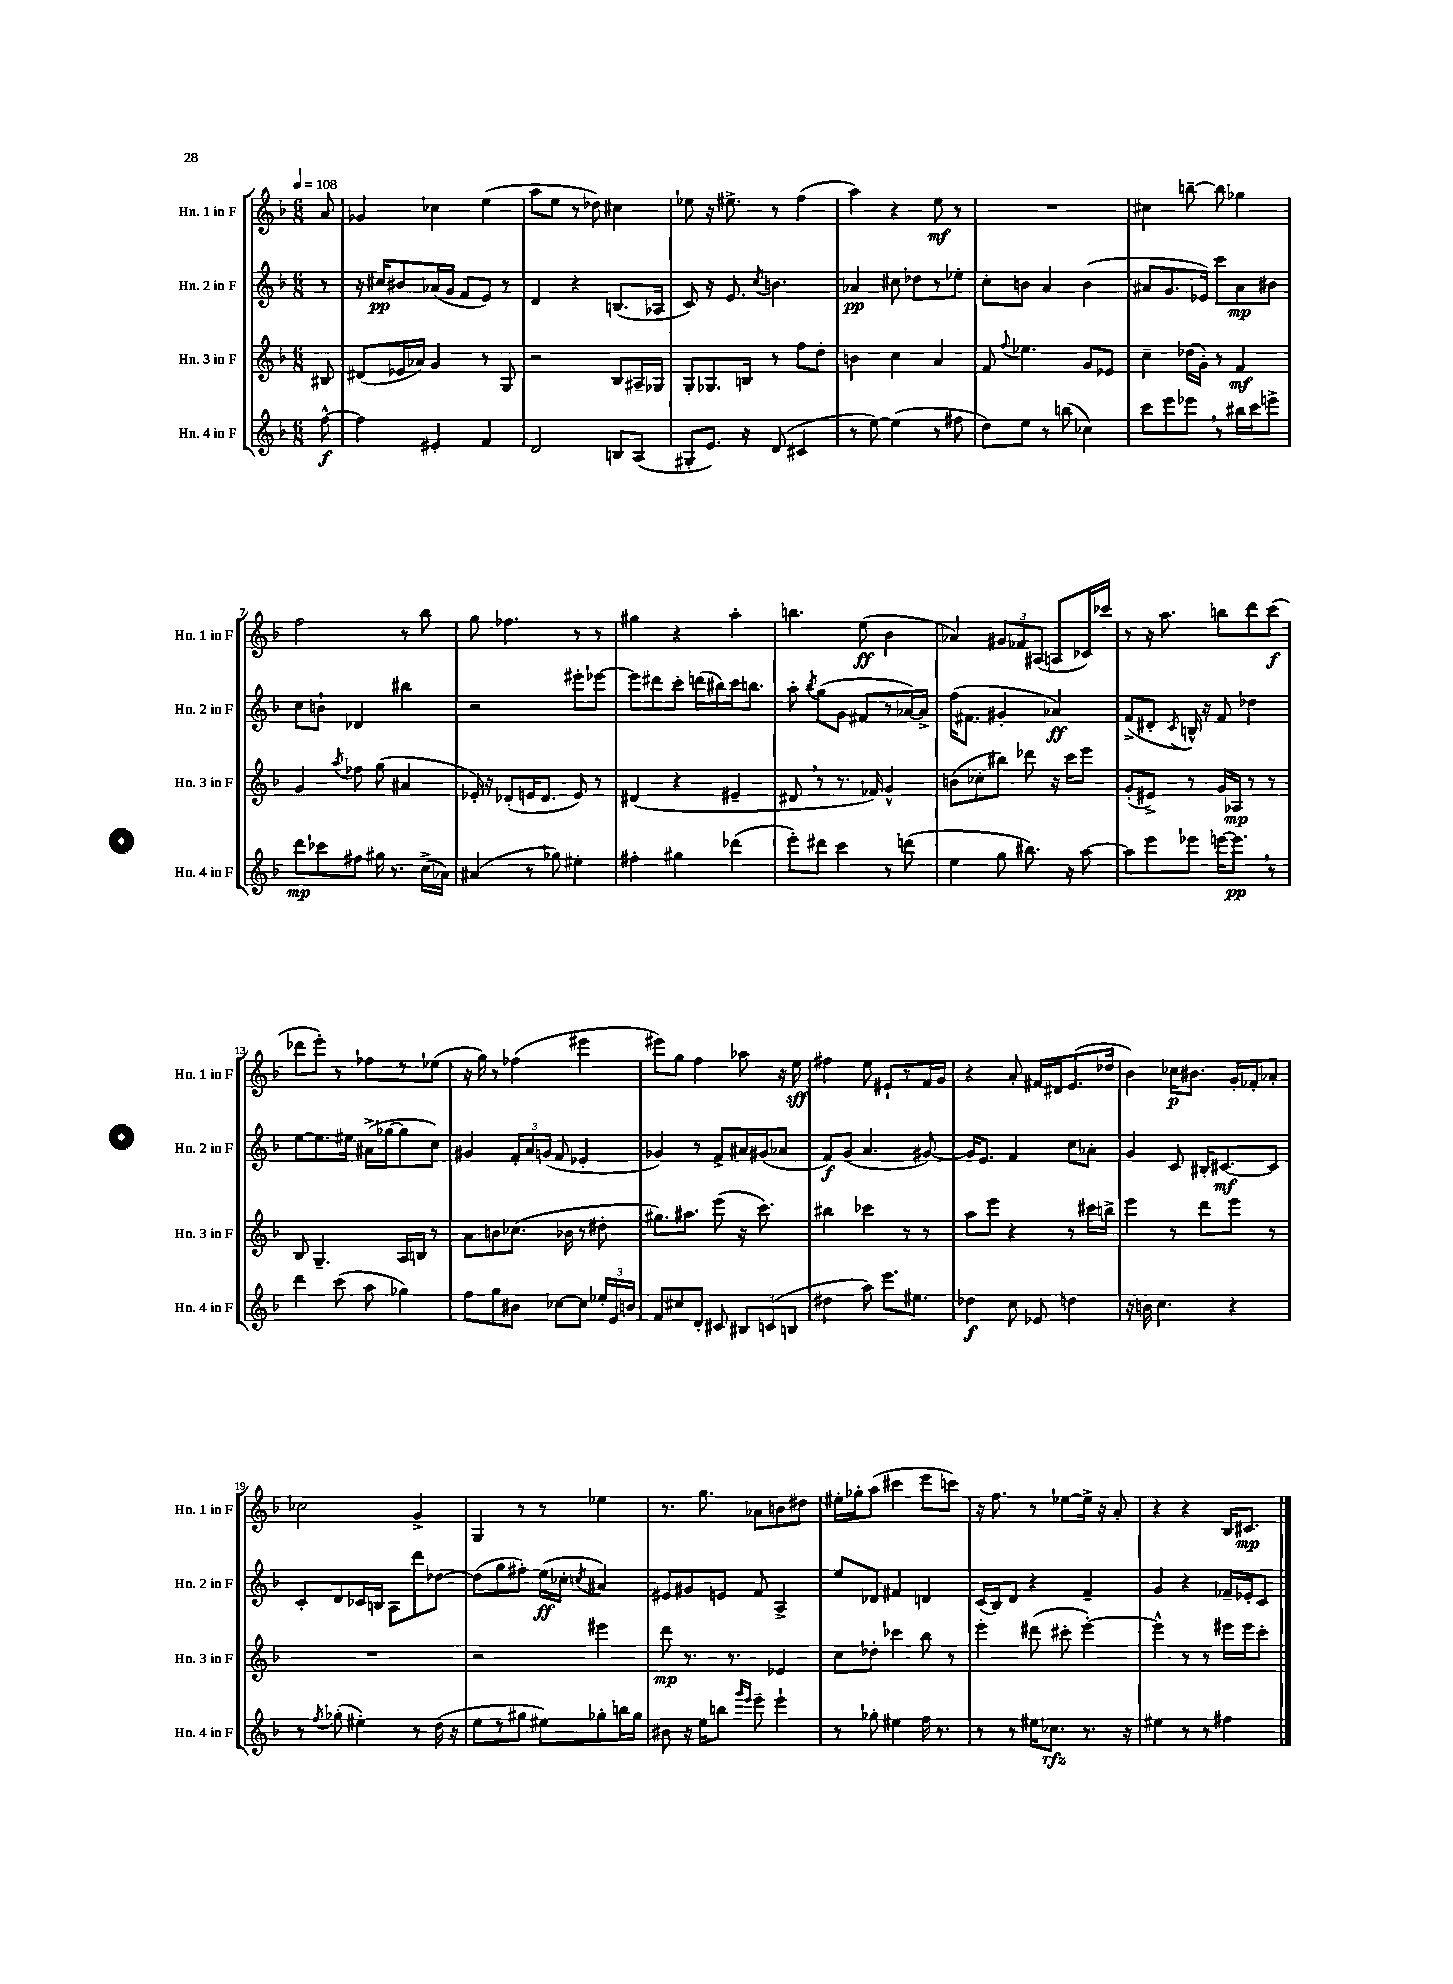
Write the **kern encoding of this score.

**kern	**dynam	**kern	**dynam	**kern	**dynam	**kern	**dynam
*part4	*part4	*part3	*part3	*part2	*part2	*part1	*part1
*staff4	*staff4	*staff3	*staff3	*staff2	*staff2	*staff1	*staff1
*I"Hn. 4 in F	*	*I"Hn. 3 in F	*	*I"Hn. 2 in F	*	*I"Hn. 1 in F	*
*I'Hn. 4 in F	*	*I'Hn. 3 in F	*	*I'Hn. 2 in F	*	*I'Hn. 1 in F	*
*clefG2	*	*clefG2	*	*clefG2	*	*clefG2	*
*k[b-]	*	*k[b-]	*	*k[b-]	*	*k[b-]	*
*M6/8	*	*M6/8	*	*M6/8	*	*M6/8	*
*MM108	*	*MM108	*	*MM108	*	*MM108	*
=	=	=	=	=	=	=	=
[8ff^^\	f	8B#X/	.	8r	.	8a/	.
=1	=1	=1	=1	=1	=1	=1	=1
4ff\]	.	(8d#X/L	.	16r	.	4g-X/	.
.	.	.	.	16cc#X/KL	pp	.	.
.	.	16e-X/L	.	8b#X/	.	.	.
.	.	16a-X/JJ)	.	.	.	.	.
4e#X'/	.	4g/	.	(16a-X/L	.	4cc-X\	.
.	.	.	.	16g/JJ	.	.	.
.	.	.	.	8f/L	.	.	.
4f/	.	8r	.	8e/J)	.	(4ee\	.
.	.	8G/	.	8r	.	.	.
=2	=2	=2	=2	=2	=2	=2	=2
2d/	.	2r	.	4d/	.	8aa\L	.
.	.	.	.	.	.	8ee\J	.
.	.	.	.	4r	.	8r	.
.	.	.	.	.	.	8dd-X\)	.
8Bn/L	.	8B-/L	.	(8.Bn/L	.	4cc#X\	.
(8A/J	.	16A#X~/L	.	.	.	.	.
.	.	16G-X/JJ	.	16A-X/Jk	.	.	.
=3	=3	=3	=3	=3	=3	=3	=3
8G#X'/L	.	8G'/L	.	8c/)	.	8ee-X\	.
8.e/J)	.	8.G-X/	.	16r	.	16r	.
.	.	.	.	8.e/	.	8.ee#X^\	.
16r	.	16Bn/Jk	.	.	.	.	.
.	.	.	.	8qcc/	.	.	.
(8d/	.	8r	.	4.bn\	.	8r	.
4c#X/	.	8ff\L	.	.	.	(4ff\	.
.	.	8dd'\J	.	.	.	.	.
=4	=4	=4	=4	=4	=4	=4	=4
8r	.	4bn\	.	4a-X/	pp	4aa\)	.
[8ee\)	.	.	.	.	.	.	.
(4ee\]	.	4cc\	.	8cc#X\	.	4r	.
.	.	.	.	8dd-X\L	.	.	.
8r	.	4a/	.	8r	.	8ee\	mf
8ff#X\	.	.	.	8ee-X'\J	.	8r	.
=5	=5	=5	=5	=5	=5	=5	=5
8dd\L)	.	8f/	.	8cc'\L	.	2.r	.
.	.	8qqff/	.	.	.	.	.
8ee\J	.	4.ee-X\	.	8bn\J	.	.	.
8r	.	.	.	4a/	.	.	.
(8bbn\	.	.	.	.	.	.	.
4cc-X\)	.	8g/L	.	(4b\	.	.	.
.	.	8e-X/J	.	.	.	.	.
=6	=6	=6	=6	=6	=6	=6	=6
8ccc\L	.	4cc~\	.	8a#X/L	.	4cc#X\	.
8eee\	.	.	.	8.g/	.	.	.
8eee-X,\J	.	(16dd-X\LL	.	.	.	[8bbn~\	.
.	.	16g'\JJ)	.	16e-X/Jk)	.	.	.
8r	.	8r	.	8ccc\L	.	8bb\]	.
16bb#X\LL	.	4f/	mf	8a#\	mp	4gg-X\	.
16ccc\J	.	.	.	.	.	.	.
8eeen^\J	.	.	.	8b#X\J	.	.	.
!!LO:LB:g=z
=7	=7	=7	=7	=7	=7	=7	=7
8ddd\L	mp	4g/	.	8cc\L	.	2ff\	.
8ccc-X\	.	.	.	8bn`\J	.	.	.
.	.	8qaa/	.	.	.	.	.
8ff#X\J	.	8ff-X\	.	4d-X/	.	.	.
16gg#X\	.	(8gg\	.	.	.	.	.
8.r	.	.	.	.	.	.	.
.	.	4a#X/	.	4bb#X\	.	8r	.
(16cc^\LL	.	.	.	.	.	8bb-\	.
16a-X\JJ)	.	.	.	.	.	.	.
=8	=8	=8	=8	=8	=8	=8	=8
(4a#X/	.	16e-X'/)	.	2r	.	8gg\	.
.	.	16r	.	.	.	.	.
.	.	(8d-X'/L	.	.	.	4.ff-X\	.
8r	.	16en/K	.	.	.	.	.
.	.	8.d-/J	.	.	.	.	.
8gg-X\)	.	.	.	.	.	.	.
4ee#X'\	.	8e/)	.	8eee#X'\L	.	8r	.
.	.	8r	.	[8eee-X\J	.	8r	.
=9	=9	=9	=9	=9	=9	=9	=9
4ff#X'\	.	(4d#X/	.	8eee-\L]	.	4gg#X\	.
.	.	.	.	8ddd#X\	.	.	.
4gg#X\	.	4r	.	8ccc'\J	.	4r	.
.	.	.	.	(16dddn\LL	.	.	.
.	.	.	.	16bb#X\)	.	.	.
(4ddd-X\	.	4e#X~/	.	16ccc\J	.	4aa'\	.
.	.	.	.	8.bbn\J	.	.	.
=10	=10	=10	=10	=10	=10	=10	=10
8eee'\L)	.	8d#X,/	.	8aa'\	.	4.bbn\	.
.	.	.	.	8qbb-/	.	.	.
8ddd#X\J	.	8r	.	(8gg\L	.	.	.
4ccc\	.	8.r	.	8g\J	.	.	.
.	.	.	.	8f#X/L	.	(8ee\	ff
.	.	16f-X/)	.	.	.	.	.
8r	.	4g^^/	.	8r	.	4b-\	.
(8dddn\	.	.	.	[16a-X/L)	.	.	.
.	.	.	.	16a-^/JJ]	.	.	.
=11	=11	=11	=11	=11	=11	=11	=11
4ee\	.	(8bn\L	.	(16ff\KL	.	4a-X/)	.
.	.	.	.	8.f#X\J	.	.	.
.	.	8cc-X'\	.	.	.	.	.
8gg\	.	8bb#X\J)	.	4g#X'/	.	12g#X/L	.
.	.	.	.	.	.	12f-X/	.
8.bb#X\)	.	8ddd-X\	.	.	.	.	.
.	.	.	.	.	.	(12A#X/J	.
.	.	16r	.	4a-X/)	ff	8An/L	.
16r	.	16ccc\KL	.	.	.	.	.
[8aa\	.	8eee\J	.	.	.	16c-X/L)	.
.	.	.	.	.	.	16ccc-X/JJ	.
=12	=12	=12	=12	=12	=12	=12	=12
8aa\L]	.	(8g'/L	.	(8f^/L	.	8r	.
8eee\	.	8e#X^/J)	.	8d#X'/J	.	16r	.
.	.	.	.	.	.	8.aa\	.
.	.	.	.	8qc/	.	.	.
8eee-X\J	.	8r	.	16Bn^^/)	.	.	.
.	.	.	.	16r	.	.	.
[16eeen\KL	.	16g/LL	.	8f/	.	8bbn\L	.
8.eee,\J]	pp	16A-X/JJ	mp	.	.	.	.
.	.	8r	.	4dd-X\	.	8ddd\	.
8r	.	8r	.	.	.	(8ccc\J	f
!!LO:LB:g=z
=13	=13	=13	=13	=13	=13	=13	=13
4ddd\	.	8B-/	.	[8ee\L	.	8ddd-X\L	.
.	.	4.G~/	.	8.ee\]	.	8eee'\J)	.
(8ccc\	.	.	.	.	.	8r	.
.	.	.	.	16ee#X\Jk	.	.	.
8aa\	.	.	.	(16a#X^\LL	.	8ff-X\L	.
.	.	.	.	[16gg-X\J	.	.	.
4gg-X\)	.	16A/LL	.	8gg-\]	.	8r	.
.	.	16Bn/JJ	.	.	.	.	.
.	.	8r	.	8cc\J)	.	(8ee-X\J	.
=14	=14	=14	=14	=14	=14	=14	=14
8ff\L	.	8a\L	.	4g#X/	.	16r	.
.	.	.	.	.	.	16gg\)	.
8gg\	.	8bn\	.	.	.	8r	.
8b#X\J	.	(8.cc-X\J	.	24f'/LL	.	(4ff-X\	.
.	.	.	.	24a/	.	.	.
.	.	.	.	(24gn/JJ	.	.	.
[8cc-X\L	.	.	.	8f/	.	.	.
.	.	16b-X\	.	.	.	.	.
8cc-\J]	.	8r	.	4e-X'/	.	4eee#X\	.
24ee-X'/LL	.	8dd#X'\	.	.	.	.	.
24e/	.	.	.	.	.	.	.
24bn/JJ	.	.	.	.	.	.	.
=15	=15	=15	=15	=15	=15	=15	=15
8f/L	.	8.gg#X\L)	.	4g-X/)	.	8eee#X\L)	.
8cc#X/	.	.	.	.	.	8gg\J	.
.	.	8.aa#X\J	.	.	.	.	.
8d'/J	.	.	.	8r	.	4ff\	.
8c#X/	.	(8eee\	.	8f^/L	.	.	.
12B#X/L	.	16r	.	16a#X/L	.	8aa-X\	.
.	.	8.ccc\)	.	(16g#X/J	.	.	.
(12cn/	.	.	.	.	.	.	.
.	.	.	.	8a-X/J	.	16r	.
12Bn/J	.	.	.	.	.	.	.
.	.	.	.	.	.	16ee\	sff
=16	=16	=16	=16	=16	=16	=16	=16
4dd#X\	.	4bb#X\	.	8f/L)	f	4ff#X\	.
.	.	.	.	(8g/J	.	.	.
8aa\)	.	4ccc-X\	.	4.a/	.	8ee\	.
8.eee\L	.	.	.	.	.	8e#X`/L	.
.	.	8r	.	.	.	8r	.
8.ee#X\J	.	.	.	.	.	.	.
.	.	8r	.	[8g#X/)	.	16f/L	.
.	.	.	.	.	.	16g/JJ	.
=17	=17	=17	=17	=17	=17	=17	=17
4dd-X\	f	8aa\L	.	16g#/KL]	.	4r	.
.	.	.	.	8.e/J	.	.	.
.	.	8eee\J	.	.	.	.	.
8cc\	.	4r	.	4f/	.	8a'/	.
8e-X/	.	.	.	.	.	16f#X/LL	.
.	.	.	.	.	.	16d#X/J	.
4ddn\	.	8r	.	8cc\L	.	(8.e/	.
.	.	16ccc#X\LL	.	8a-X'\J	.	.	.
.	.	16bbn^\JJ	.	.	.	16dd-X/Jk	.
=18	=18	=18	=18	=18	=18	=18	=18
16r	.	4eee\	.	4g/	.	4b-\)	.
16bn\	.	.	.	.	.	.	.
4.cc\	.	.	.	.	.	.	.
.	.	8r	.	8c/	.	16cc-X\KL	p
.	.	.	.	.	.	8.b#X\J	.
.	.	8ddd\L	.	16B#X'/KL	.	.	.
.	.	.	.	[8.c#X/	mf	.	.
4r	.	8eee\J	.	.	.	16g'/LL	.
.	.	.	.	.	.	16f-X'/J	.
.	.	8r	.	8c#/J]	.	8a-X'/J	.
!!LO:LB:g=z
=19	=19	=19	=19	=19	=19	=19	=19
8r	.	2.r	.	8c'/L	.	2cc-X\	.
8qff/	.	.	.	.	.	.	.
(8gg-X'\	.	.	.	8d/	.	.	.
4ee#X'\)	.	.	.	16c-X/L	.	.	.
.	.	.	.	16Bn/JJ	.	.	.
.	.	.	.	8A\L	.	.	.
8r	.	.	.	8ddd\	.	4g^/	.
(16dd\	.	.	.	[8dd-X\J	.	.	.
16r	.	.	.	.	.	.	.
=20	=20	=20	=20	=20	=20	=20	=20
8ee\L	.	2r	.	(8dd-\L]	.	4G/	.
8r	.	.	.	8gg\	.	.	.
8gg#X\J	.	.	.	8ff#X'\J)	.	8r	.
8ee#X\L)	.	.	.	(16ee\LL	ff	8r	.
.	.	.	.	16cc-X'\JJ	.	.	.
.	.	.	.	8qccn/	.	.	.
8gg-X'\	.	4eee#X\	.	4a#X/)	.	4ee-X\	.
16bbn\L	.	.	.	.	.	.	.
16gg-\JJ	.	.	.	.	.	.	.
=21	=21	=21	=21	=21	=21	=21	=21
8b#X\	.	8ddd\	mp	8e#X/L	.	8.r	.
16r	.	8.r	.	8g#X/	.	.	.
16ee\KL	.	.	.	.	.	8.gg\	.
8bbn\J	.	.	.	8en/J	.	.	.
.	.	8.r	.	.	.	.	.
16qqggg/LL	.	.	.	.	.	.	.
16qqeee/JJ	.	.	.	.	.	.	.
8eee~\	.	.	.	8f/	.	8a-X\L	.
4eee`\	.	4e-X/	.	4A^/	.	8bn\	.
.	.	.	.	.	.	8dd#X\J	.
=22	=22	=22	=22	=22	=22	=22	=22
8r	.	8cc\L	.	8ee/L	.	16ee#X'\LL	.
.	.	.	.	.	.	16gg-X'\J	.
8gg-X'\	.	8dd-X'\J	.	8d-X/J	.	(8aa\J	.
4ee#X\	.	4ccc-X\	.	4f#X/	.	4ccc#X\	.
16ff\	.	8bb-\	.	4dn/	.	8eee\L	.
8.r	.	.	.	.	.	.	.
.	.	8r	.	.	.	8cccn\J)	.
=23	=23	=23	=23	=23	=23	=23	=23
8r	.	4eee'\	.	(16c/LL	.	16r	.
.	.	.	.	16B-/J)	.	8.ff\	.
8r	.	.	.	8d/J	.	.	.
16ee#X\KL	.	(8ddd#X\	.	4r	.	8r	.
8.cc-X\J	rfz	.	.	.	.	.	.
.	.	8ccc#X'\	.	.	.	[8ee-X\L	.
8.r	.	[4eee'\)	.	4f~/	.	16ee-^\Jk]	.
.	.	.	.	.	.	16r	.
.	.	.	.	.	.	8a'/	.
16r	.	.	.	.	.	.	.
=24	=24	=24	=24	=24	=24	=24	=24
4ee#X\	.	4eee^^\]	.	4g/	.	4r	.
8r	.	8r	.	4r	.	4r	.
8r	.	8r	.	.	.	.	.
4ff#X\	.	16eee#X\LL	.	16f-X~/LL	.	16B-/KL	.
.	.	16eee#\J	.	16e-X'/J	.	8.c#X/J	mp
.	.	8ccc'\J	.	8c/J	.	.	.
==	==	==	==	==	==	==	==
*-	*-	*-	*-	*-	*-	*-	*-
